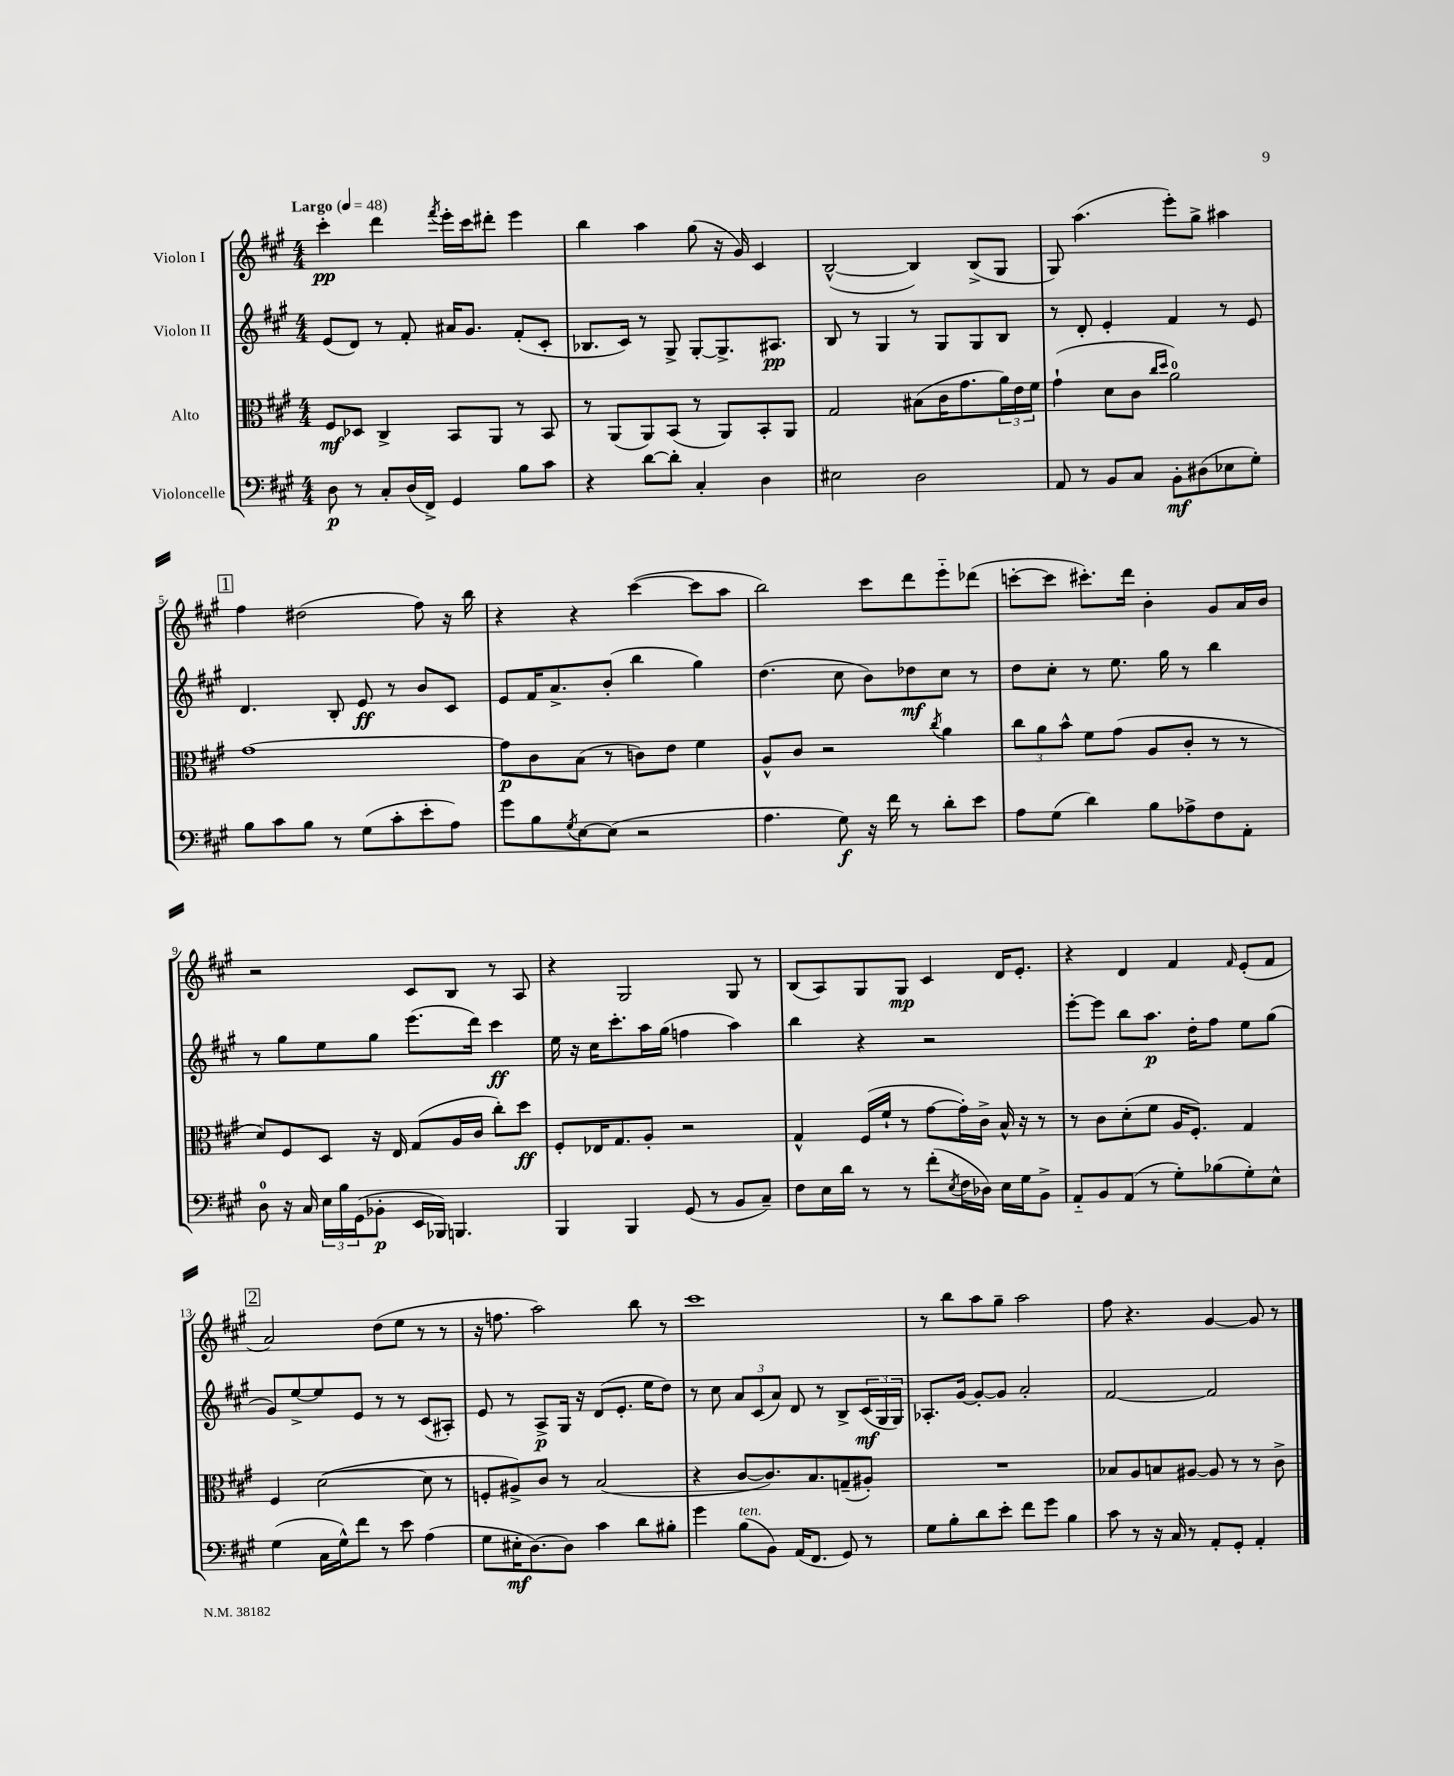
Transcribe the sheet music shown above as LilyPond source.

<<
\new StaffGroup <<
\new Staff = "s0" \with { instrumentName = "Violon I" } {
    \clef treble \key a \major \numericTimeSignature \time 4/4 \tempo "Largo" 4 = 48
    cis'''4-.\pp d'''4 \acciaccatura { fis'''8 } e'''16-. cis'''16 dis'''8-. e'''4 |
    b''4 a''4 gis''8( r16 gis'16) cis'4 |
    b2~-^( b4) b8->( gis8 |
    gis8) a''4.( e'''8-.) gis''8-> ais''4 |
    \mark \markup { \box "1" } fis''4 dis''2( fis''8) r16 b''16 |
    r4 r4 cis'''4~( cis'''8 a''8 |
    b''2) cis'''8 d'''8 e'''8-_ des'''8( |
    c'''8~-. c'''8 cis'''8.-.) d'''16 b'4-. gis'8 a'16 b'16 |
    r2 cis'8 b8 r8 a8 |
    r4 gis2 gis8 r8 |
    b8( a8) gis8 gis8\mp cis'4 d'16 e'8.-. |
    r4 d'4 fis'4 \grace { fis'16 } e'8-.( fis'8 |
    \mark \markup { \box "2" } a'2) d''8( e''8 r8 r8 |
    r16 f''8. a''2) b''8 r8 |
    cis'''1 |
    r8 b''8 a''8 gis''8-- a''2 |
    fis''8 r4. gis'4~ gis'8 r8 \bar "|." |
}
\new Staff = "s1" \with { instrumentName = "Violon II" } {
    \clef treble \key a \major \numericTimeSignature \time 4/4
    e'8( d'8) r8 fis'8-. ais'16 gis'8. fis'8-.( cis'8-. |
    bes8. cis'16) r8 gis8-> gis8~-. gis8.-> ais8.\pp |
    b8 r8 gis4 r8 gis8 gis8 b8 |
    r8 d'8-. e'4-. fis'4 r8 e'8 |
    \mark \markup { \box "1" } d'4. b8-. e'8\ff r8 b'8 cis'8 |
    e'8 fis'16 a'8.-> b'8-.( b''4 gis''4) |
    d''4.( cis''8 b'8) des''8\mf cis''8 r8 |
    d''8 cis''8-. r8 e''8. gis''16 r8 b''4 |
    r8 gis''8 e''8 gis''8 e'''8.( d'''16) cis'''4\ff |
    e''16 r16 cis''16 cis'''8.-. a''16 gis''16( f''4 a''4) |
    b''4 r4 r2 |
    e'''8~-. e'''8 b''8 a''8.\p d''16-. fis''8 e''8 gis''8( |
    \mark \markup { \box "2" } gis'8) e''8~-> e''8 e'8 r8 r8 cis'8( ais8-.) |
    e'8 r8 a8->\p gis16 r16 d'8( e'8.-. e''16 d''8) |
    r8 cis''8 \tuplet 3/2 { a'8 cis'8( a'8) } d'8 r8 b8-> \tuplet 3/2 { cis'16\mf( gis16 gis16) } |
    aes8.-. gis'16~ gis'8~-. gis'8 a'2-. |
    fis'2~ fis'2 \bar "|." |
}
\new Staff = "s2" \with { instrumentName = "Alto" } {
    \clef alto \key a \major \numericTimeSignature \time 4/4
    fis8\mf des8 cis4-> b,8 a,8 r8 b,8 |
    r8 a,8( a,8) b,8( r8 a,8) b,8-. a,8 |
    gis2 bis8( cis'16 gis'8. \tuplet 3/2 { a'16) e'16 fis'16 } |
    gis'4-!( d'8 cis'8 \grace { cis''16 d''16 } a'2-0) |
    \mark \markup { \box "1" } gis'1~ |
    gis'8\p cis'8 b8( r8 c'8) e'8 fis'4 |
    a8-^ cis'8 r2 \acciaccatura { cis''8 } a'4 |
    \tuplet 3/2 { cis''8 a'8 b'8-^ } fis'8 gis'8( a8 cis'8-. r8 r8 |
    d'8) fis8 d8 r16 e16 gis8( a16 cis'16 cis''8-.) d''8\ff |
    fis8-. ees16 gis8. a8-. r2 |
    gis4-^ fis16( fis'16-! r8 gis'8~ gis'16-.) cis'16-> b16-^ r16 r8 |
    r8 cis'8 d'8-.( fis'8 a16 fis8.-.) gis4 |
    \mark \markup { \box "2" } fis4 d'2~( d'8 r8 |
    f8-. ais8->) cis'8 r8 b2( |
    r4 cis'8~ cis'8.) b8. g8--( ais8-.) |
    R1 |
    bes8 a8 b8 ais8~ ais8 r8 r8 cis'8-> \bar "|." |
}
\new Staff = "s3" \with { instrumentName = "Violoncelle" } {
    \clef bass \key a \major \numericTimeSignature \time 4/4
    d8\p r8 cis8-. d16( fis,16->) gis,4 b8 cis'8 |
    r4 d'8~ d'8-. cis4-. d4 |
    eis2 d2 |
    a,8 r8 b,8 cis8 b,8-.\mf dis8( ees8 gis8-.) |
    \mark \markup { \box "1" } b8 cis'8 b8 r8 gis8( cis'8-. e'8-. a8) |
    gis'8 b8 \acciaccatura { gis8 } e8~ e8( r2 |
    a4. gis8\f) r16 fis'16 r8 d'8-. e'8 |
    a8 gis8( d'4) b8 aes8-> fis8 a,8-. |
    d8-0 r16 cis16 \tuplet 3/2 { e16 b16 gis,16( } bes,8-.\p e,16 bes,,16) b,,4. |
    b,,4 b,,4 gis,8( r8 b,8 cis8--) |
    fis8 e16 d'16 r8 r8 fis'8-.( \acciaccatura { e8 } fis16 des16) e16 gis16 b,8-> |
    a,8-_ b,8 a,8( r8 gis8-.) bes8( gis8-.) e8-^ |
    \mark \markup { \box "2" } gis4( cis16 gis16-^) fis'8 r8 e'8 a4( |
    gis8 eis16-.\mf d8.~) d8 cis'4 d'8 bis8-. |
    gis'4 b8^\markup { \italic "ten." }( b,8) a,16( fis,8. gis,8) r8 |
    gis8 b8-. d'8 e'8-. fis'8 gis'8 b4 |
    cis'8 r8 r16 cis16 r8 a,8-. gis,8-. a,4-. \bar "|." |
}
>>
>>
